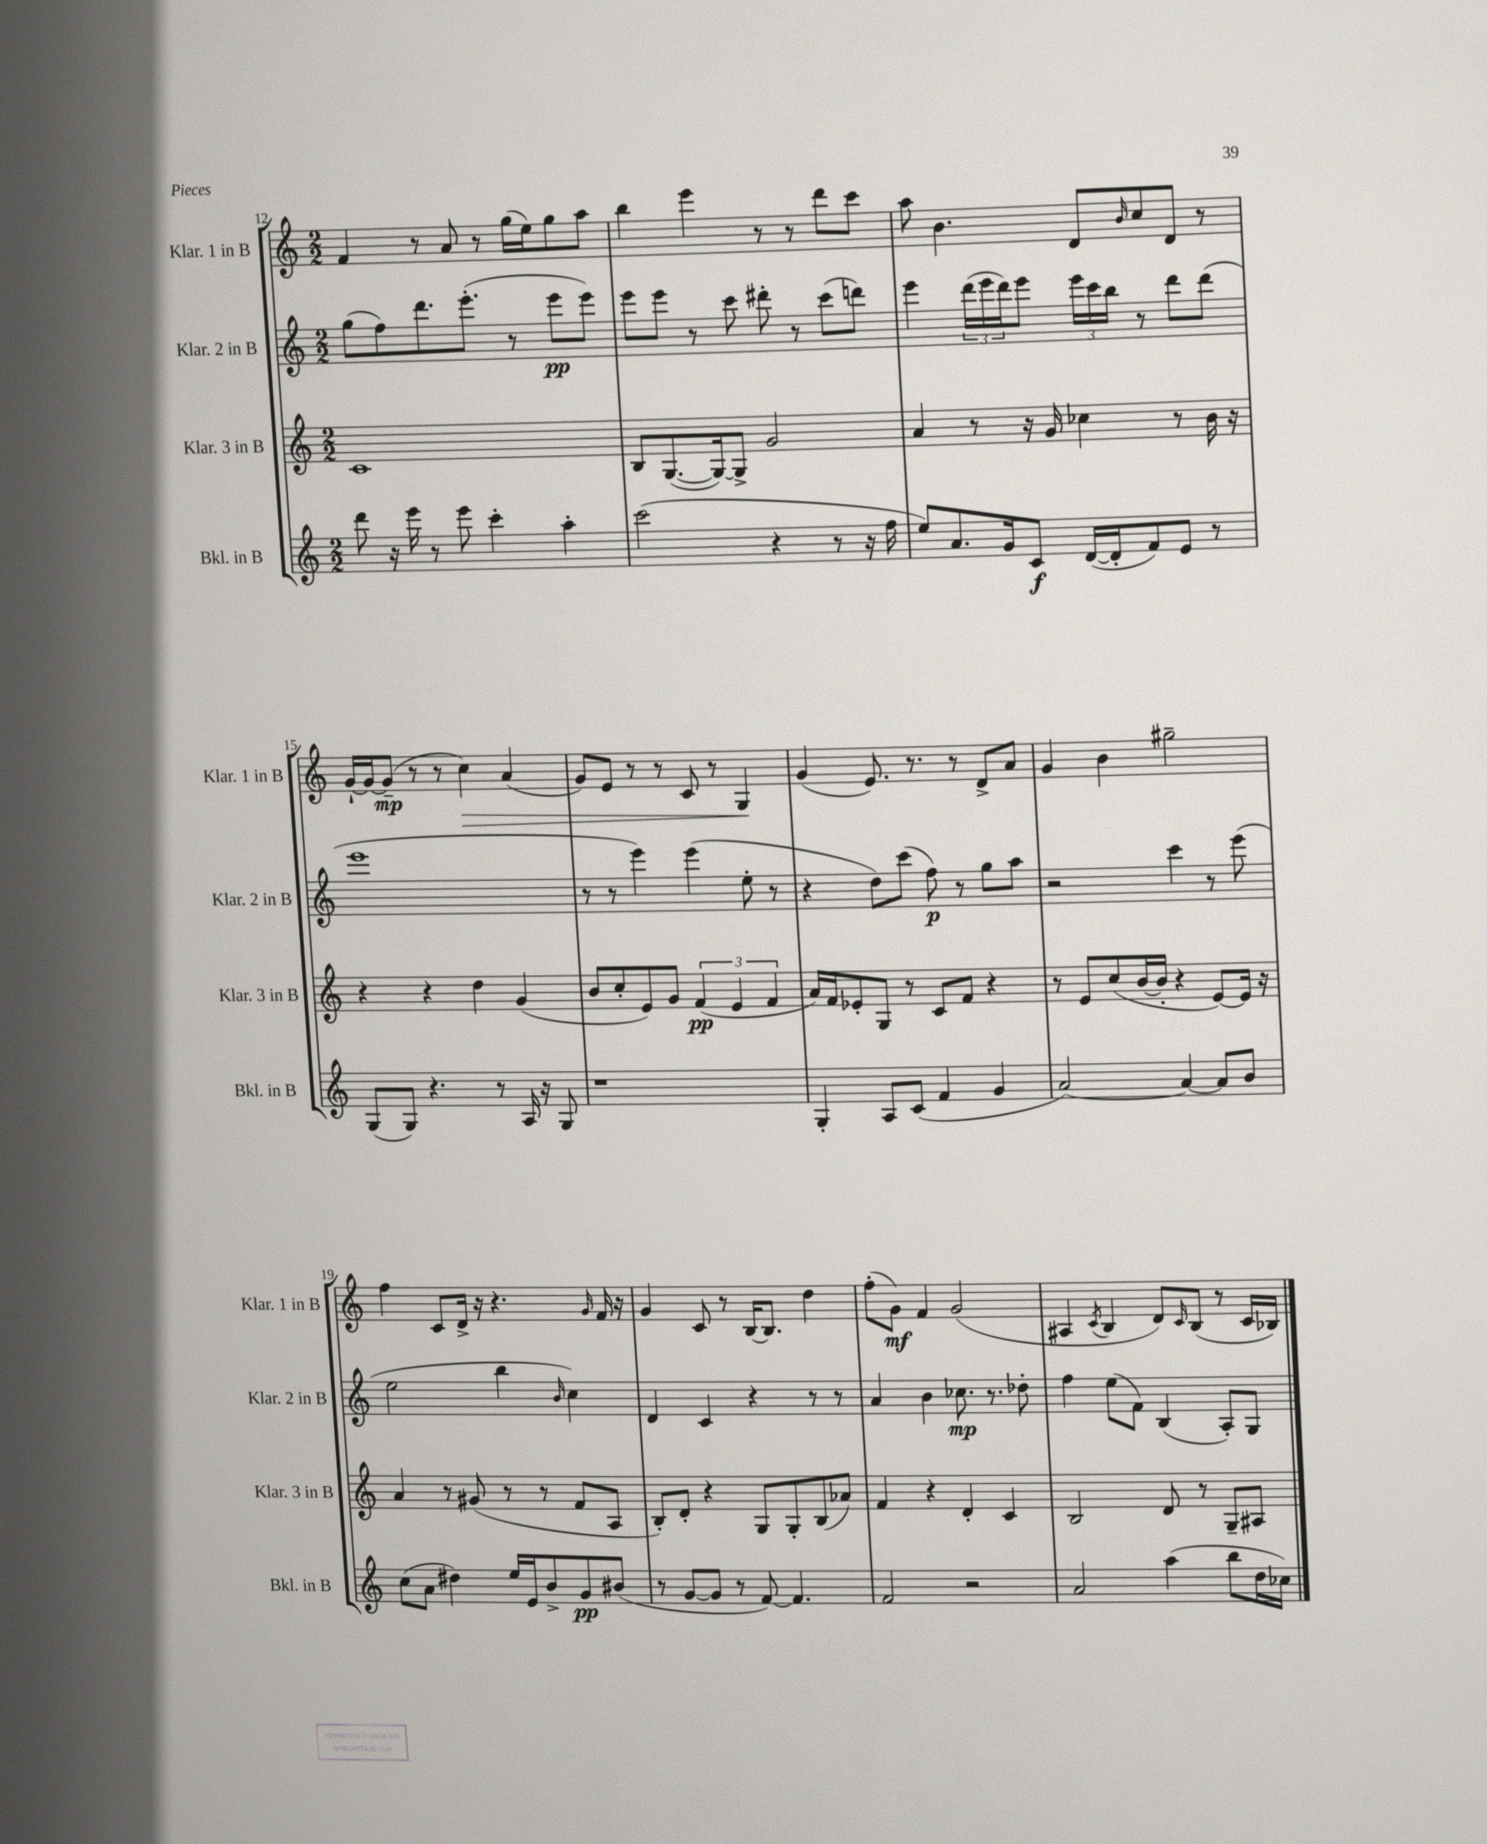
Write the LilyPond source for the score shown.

<<
\new StaffGroup <<
\new Staff = "s0" \with { instrumentName = "Klar. 1 in B" shortInstrumentName = "Klar. 1 in B" } {
    \clef treble \key c \major \numericTimeSignature \time 2/2
    f'4 r8 a'8 r8 g''16( e''16) g''8 a''8 |
    b''4 e'''4 r8 r8 d'''8 c'''8 |
    a''8 b'4. d'8 \grace { b'16 } c''8 d'8 r8 |
    g'16~-! g'16~ g'8--\mp( r8 r8 c''4\>) a'4( |
    g'8) e'8 r8 r8 c'8 r8 g4\! |
    g'4( e'8.) r8. r8 d'8-> a'8 |
    g'4 b'4 gis''2-- |
    f''4 c'8 d'16-> r16 r4. \grace { g'16 } f'16 r16 |
    g'4 c'8 r8 b16~ b8. d''4 |
    f''8-.( g'8\mf) f'4 g'2( |
    ais4 \acciaccatura { c'8 } b4 d'8) \grace { c'16 } b8( r8 c'16 bes16) \bar "|." |
}
\new Staff = "s1" \with { instrumentName = "Klar. 2 in B" shortInstrumentName = "Klar. 2 in B" } {
    \clef treble \key c \major \numericTimeSignature \time 2/2
    g''8( f''8) d'''8. e'''8.-.( r8 e'''8\pp e'''8) |
    e'''8 e'''8 r8 c'''8 dis'''8-. r8 c'''8( d'''8) |
    e'''4 \tuplet 3/2 { d'''16( e'''16 d'''16) } e'''8 \tuplet 3/2 { e'''16 c'''16 b''16 } r8 d'''8 d'''8( |
    e'''1 |
    r8 r8 e'''4) e'''4( e''8-. r8 |
    r4 d''8) c'''8( f''8\p) r8 g''8 a''8 |
    r2 c'''4 r8 e'''8( |
    e''2 b''4 \grace { b'16 } c''4) |
    d'4 c'4 r4 r8 r8 |
    a'4 b'4 ces''8.\mp r8. des''8-. |
    f''4 e''8( f'8) b4( a8-.) g8 \bar "|." |
}
\new Staff = "s2" \with { instrumentName = "Klar. 3 in B" shortInstrumentName = "Klar. 3 in B" } {
    \clef treble \key c \major \numericTimeSignature \time 2/2
    c'1 |
    b8 g8.~( g16~) g8-> g'2 |
    a'4 r8 r16 g'16 ces''4 r8 b'16 r16 |
    r4 r4 d''4 g'4( |
    b'8 c''8-. e'8) g'8 \tuplet 3/2 { f'4\pp( e'4 f'4 } |
    a'16) f'16 ees'8-. g8 r8 c'8 f'8 r4 |
    r8 e'8 c''8( b'16~ b'16-. r4 e'8~) e'16 r16 |
    a'4 r8 gis'8( r8 r8 f'8 a8 |
    b8-.) d'8-. r4 g8 g8-. b8( aes'8) |
    f'4 r4 d'4-. c'4 |
    b2 d'8 r8 g8-- ais8 \bar "|." |
}
\new Staff = "s3" \with { instrumentName = "Bkl. in B" shortInstrumentName = "Bkl. in B" } {
    \clef treble \key c \major \numericTimeSignature \time 2/2
    d'''8 r16 e'''16 r8 e'''8 c'''4-. a''4-. |
    c'''2( r4 r8 r16 f''16 |
    e''8) a'8. g'16 c'8\f d'16~( d'16-. f'8) e'8 r8 |
    g8( g8) r4. r8 a16 r16 g8 |
    r1 |
    g4-. a8 c'8( f'4 g'4 |
    a'2~) a'4~ a'8 b'8 |
    c''8( a'8 dis''4) e''16 e'16 b'8-> g'8\pp bis'8( |
    r8 g'8~ g'8 r8 f'8~) f'4. |
    f'2 r2 |
    a'2 a''4( b''8 d''16 ces''16) \bar "|." |
}
>>
>>
\layout { \context { \Score currentBarNumber = #12 } }
